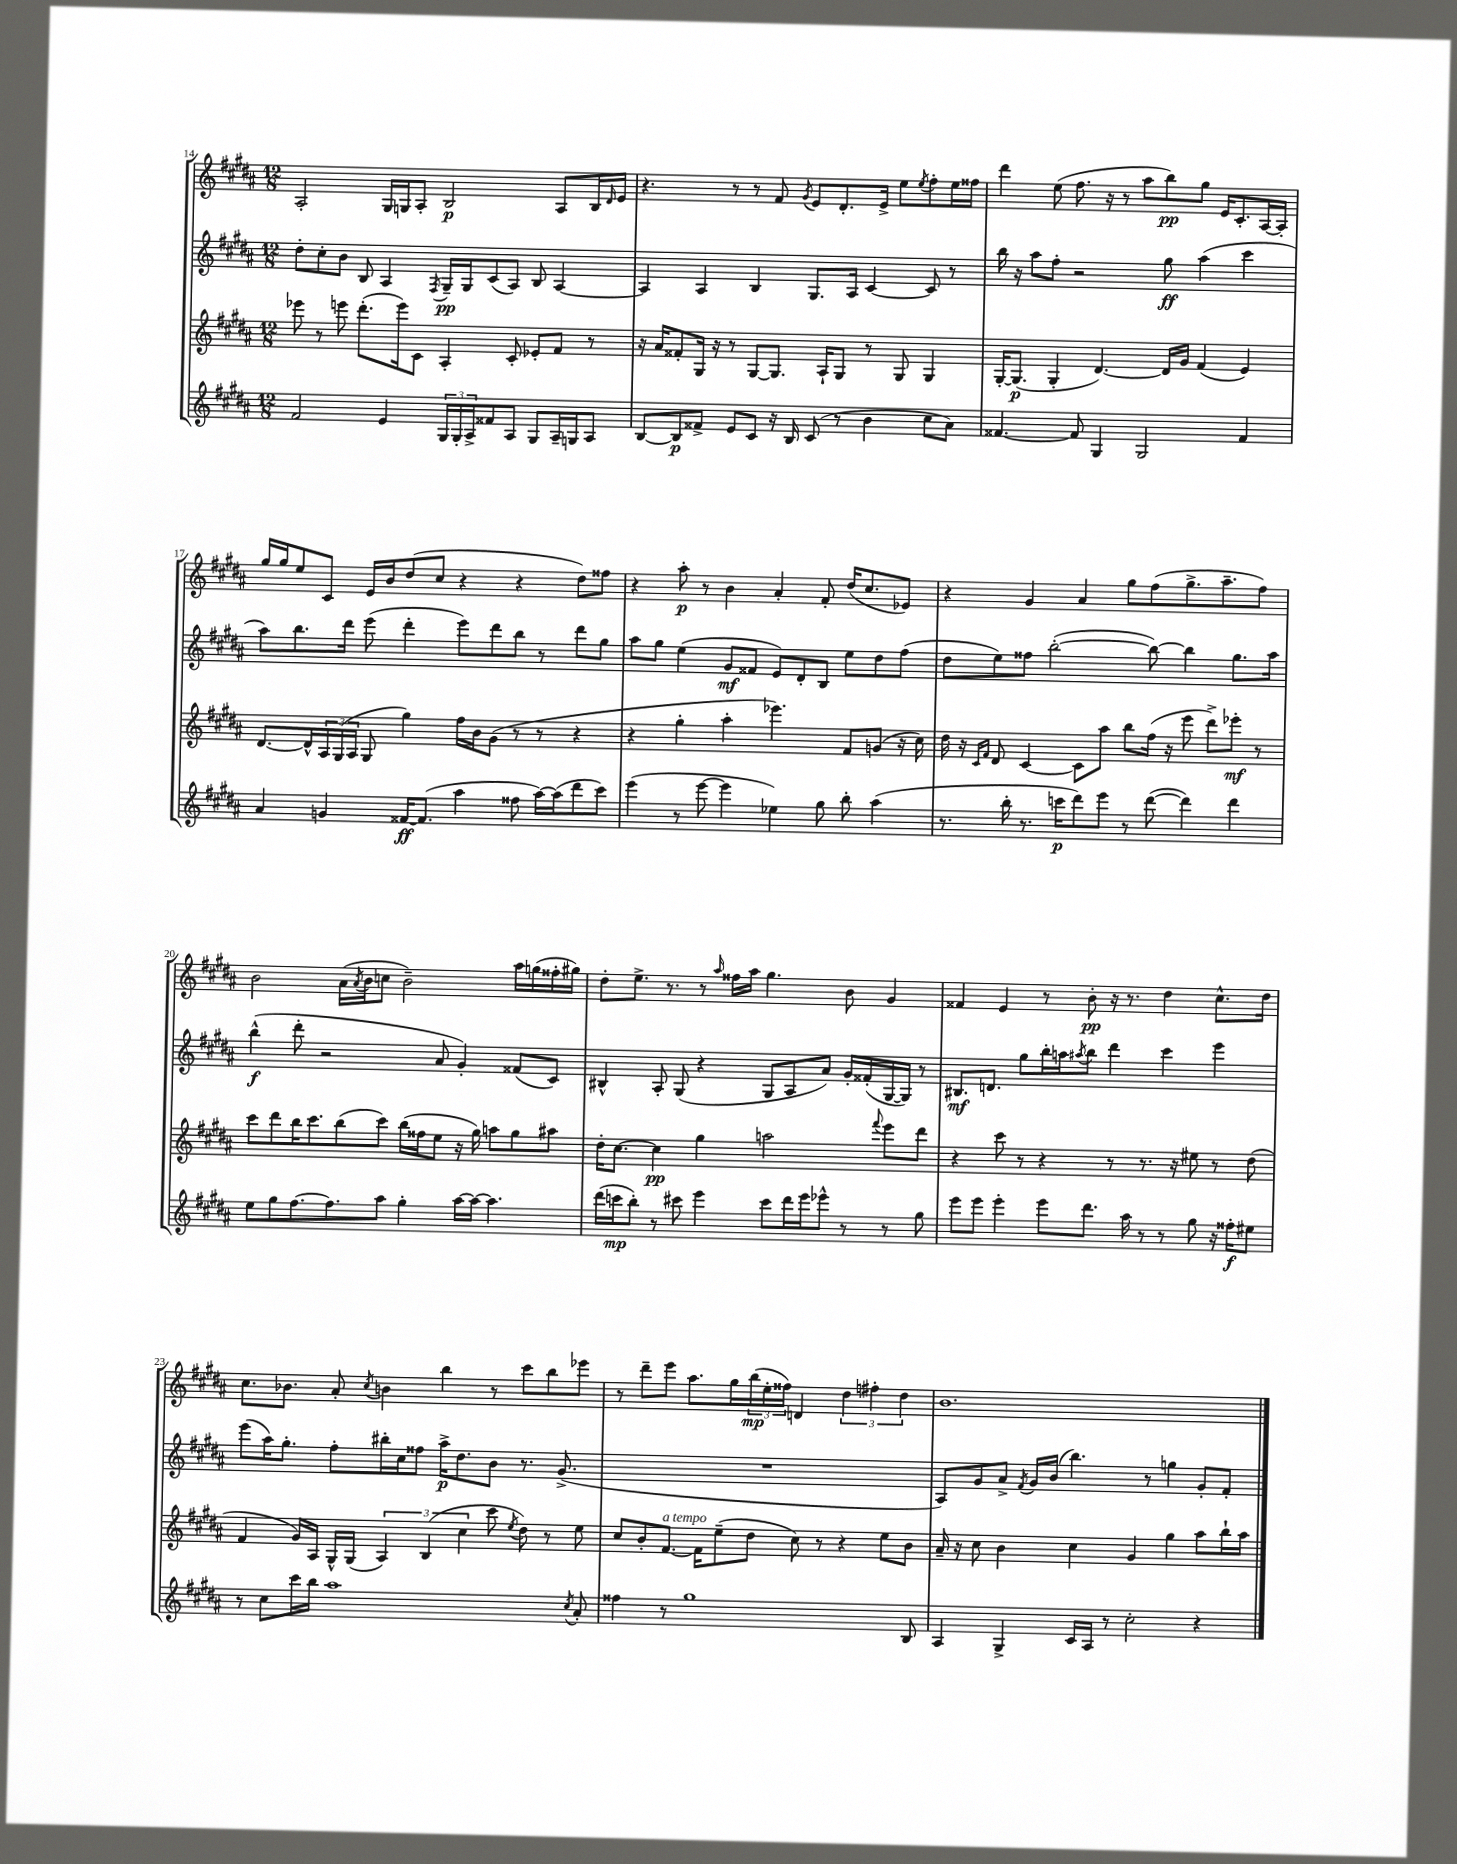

**kern	**kern	**kern	**kern
*staff4	*staff3	*staff2	*staff1
*clefG2	*clefG2	*clefG2	*clefG2
*k[f#c#g#d#a#]	*k[f#c#g#d#a#]	*k[f#c#g#d#a#]	*k[f#c#g#d#a#]
*M12/8	*M12/8	*M12/8	*M12/8
2f#/	8eee-\	8dd#'\L	2A#'/
.	8r	8cc#'\	.
.	8eee\	8b\J	.
.	(8.ddd#'\L	8B/	.
4e/	.	4A#/	16G#/LL
.	16eee\k)	.	16G/J
.	8c#\J	.	8A#'/J
.	.	8qF#/	.
24G#/LL	4A#'/	16G#~/LL	2B/
24G#'/	.	.	.
.	.	16G#/J	.
24A#^/J	.	.	.
8f##/	.	(8c#/	.
8A#/J	8c#'/	8A#/J)	.
8G#/L	8e-'/L	8B/	.
16A#~/L	8f#/J	[4A#/	8A#/L
16G/J	.	.	.
8A#/J	8r	.	16B/L
.	.	.	16qqd#/
.	.	.	16e/JJ
=	=	=	=
[8B/L	16r	4A#/]	4.r
.	16a#/LK	.	.
8B/]	8f##'/	.	.
8f##^/J	16G#/Jk	4A#/	.
.	16r	.	.
8e/L	8r	.	8r
8c#/J	[8G#/L	4B/	8r
16r	8.G#/]J	.	8f#/
16B/	.	.	.
.	.	.	8qg#/
(8c#/	.	8.G#/L	8e/L
.	16A#`/LK	.	.
8r	8G#/J	.	8.d#'/
.	.	16A#/Jk	.
4b\	8r	[4c#/	.
.	.	.	16e^/Jk
.	8G#/	.	8ee\L
.	.	.	8qee/
8cc#\L	4G#/	8c#/]	8ff#'\
8a#\J)	.	8r	16ee\L
.	.	.	16ff##\JJ
=	=	=	=
[4.f##/	[16G#'/LK	16bb\	4ddd#\
.	(8.G#/]J	16r	.
.	.	8aa#\L	.
.	4G#'/	8ff#'\J	(8ee\
8f##/]	.	2r	8.ff#\
4G#/	[4.d#/)	.	.
.	.	.	16r
.	.	.	8r
2G#/	.	.	8aa#\L
.	16d#/]LL	8gg#\	8bb\)
.	16g#/JJ	.	.
.	(4f#/	(4aa#\	8gg#\J
.	.	.	16e/LK
.	.	.	8.c#'/
4f##/	4e/)	4ccc#\	.
.	.	.	[16A#/L
.	.	.	16A#'/]JJ
=	=	=	=
4a#/	[8.d#/L	8aa#\L)	16gg#/LL
.	.	.	16gg#/J
.	.	8.bb\	8ee/
.	16d#^^/]L	.	.
4g/	24A#/	.	8c#/J
.	(24G#/	.	.
.	.	16ddd#\Jk	.
.	24A#/JJ	.	.
.	8G#/	(8eee\	16e/LL
.	.	.	16b/J
[16f##/LK	4gg#\)	4ddd#'\	(8dd#/
(8.f##/]J	.	.	.
.	.	.	8cc#/J
4aa#\	16ff#\LL	8eee\L)	4r
.	16b\J	.	.
.	(8g#\J	8ddd#\	.
8ff##\	8r	8bb\J	4r
[16aa#\LL)	8r	8r	.
(16aa#\]J	.	.	.
8ddd#\	4r	8ddd#\L	8dd#\L)
8ccc#\J)	.	8gg#\J	8ff##\J
=	=	=	=
(4eee\	4r	8aa#\L	4r
.	.	8gg#\J	.
8r	4gg#'\	(4ee\	8aa#'\
[8eee\	.	.	8r
4eee\]	4aa#'\	8g#/L	4b\
.	.	8f##/J	.
4ee-\)	4.eee-\)	8e/L)	4a#'/
.	.	8d#'/	.
8gg#\	.	8B/J	8f#'/
8bb'\	8f#/L	8ee\L	(16dd#/LK
.	.	.	8.cc#/
(4aa#\	(8g/J	8dd#\	.
.	16r	(8ff#\J	8e-/J)
.	16cc#\)	.	.
=	=	=	=
8.r	16dd#\	8dd#\L	4r
.	16r	.	.
.	16qqc#/LL	.	.
.	16qqf#/JJ	.	.
.	8d#/	8ee\)	.
16bb'\	.	.	.
8.r	[4c#/	8ff##\J	4g#/
.	.	([2bb'\	.
16ccc\LK	.	.	.
8ddd#\)	8c#\]L	.	4a#/
8eee\J	8aa#\J	.	.
8r	8bb\L	.	8gg#\L
([8ddd#\	(16ff#\Jk	8bb\_)	(8ff#\
.	16r	.	.
4ddd#\])	8eee\	4bb\]	8.gg#^\
.	8ddd#^\L)	.	.
.	.	.	8.aa#~\
4ddd#\	8eee-'\J	8.gg#\L	.
.	8r	.	8ff#\J)
.	.	16aa#\Jk	.
=	=	=	=
8ee\L	8ccc#\L	(4bb^^\	2b\
8gg#\	8ddd#\	.	.
[8.ff#\	16bb\K	8ddd#'\	.
.	8.ccc#\	.	.
.	.	2r	.
8.ff#\]	.	.	.
.	(8bb\	.	(16a#\LL
.	.	.	8qa#/
.	.	.	16b\J
8aa#\J	8ccc#\J)	.	8cc\J
4gg#'\	(16bb\LL	.	2b~\)
.	16ff##\J	.	.
.	8ee\J	8a#/	.
[16aa#\LL	16r	4g#'/)	.
16aa#\_JJ	16gg#\)	.	.
4.aa#\]	8aa\L	.	.
.	8gg#\	(8f##/L	16aa#\LL
.	.	.	(16gg\
.	8aa#\J	8c#/J)	16ff##'\
.	.	.	16gg#\JJ)
=	=	=	=
(16ddd#\LL	16dd#'\LK	4B#^^/	8dd#'\L
16ccc\J	[8.cc#\J	.	.
8bb'\J)	.	.	8.ee^\J
8r	4cc#\]	8A#'/	.
.	.	.	8.r
8ccc#\	.	(8G#/	.
4eee\	4gg#\	4r	8r
.	.	.	16qqaa#/
.	.	.	16ff##\LL
.	.	.	16aa#\JJ
8ccc#\L	2aa\	8G#/L	4.gg#\
16ddd#\L	.	8A#/	.
16eee\J	.	.	.
8eee-^^\J	.	8a#/J)	.
8r	.	16g#'/LL	8b\
.	.	(16f##'/	.
.	8qqfff#/	.	.
8r	8eee\L	[16G#/	4g#/
.	.	16G#/]JJ)	.
8gg#\	8ddd#\J	8r	.
=	=	=	=
8eee\L	4r	8.B#/L	4f##/
8eee\J	.	.	.
.	.	8.d/J	.
4eee'\	8ccc#\	.	4e/
.	8r	8gg#\L	.
8eee\L	4r	16bb'\L	8r
.	.	16aa\J	.
.	.	8qaa#/	.
8.ddd#\J	.	8bb\J	8b'\
.	8r	4ddd#\	16r
16aa#\	.	.	8.r
8r	8.r	.	.
8r	.	4ccc#\	4dd#\
.	16r	.	.
8gg#\	8ee#\	.	.
16r	8r	4eee\	8.cc#^^\L
16ff##'\LK	.	.	.
8ee#\J	(8dd#\	.	.
.	.	.	16dd#\Jk
=	=	=	=
8r	4f#/	(8eee\L	8.cc#\L
8cc#\L	.	16aa#\K)	.
.	.	8.gg#'\J	8.b-\J
16ccc#\L	16g#/LL)	.	.
16bb\JJ	16A#/JJ	.	.
1aa#	16G#^^/LL	8ff#'\L	8a#'/
.	(16G#/JJ	.	.
.	.	.	8qcc#/
.	6A#/)	16bb#'\L	4b\
.	.	16cc#\J	.
.	.	8ff##\J	.
.	(6B/	.	.
.	.	16aa#^\LK	4bb\
.	.	8.dd#\	.
.	6cc#\	.	.
.	8ccc#\	8b\J	8r
.	8qee/	.	.
.	8dd#\)	8.r	8ccc#\L
.	8r	.	8bb\
.	.	(8.g#^/	.
8qcc#/	.	.	.
8a#'/	8ee\	.	8eee-\J
=	=	=	=
4ff##\	8cc#/L	1.r	8r
.	8b'/	.	8ddd#~\L
8r	[8.f#/J	.	8eee\J
1gg#	.	.	8.aa#\L
.	16f#\]LK	.	.
.	(8ee~\	.	.
.	.	.	16gg#\L
.	8dd#\J	.	(24bb\
.	.	.	24ee'\
.	.	.	24ff##\JJ)
.	8cc#\)	.	4d/
.	8r	.	.
.	4r	.	6dd#\
.	.	.	6ff#'\
.	8ee\L	.	.
.	.	.	6dd#\
8B/	8b\J	.	.
=	=	=	=
4A#/	16a#~/	8A#/L)	1.b
.	16r	.	.
.	8cc#\	8g#/	.
4G#^/	4b\	8a#^/J	.
.	.	8qf#/	.
.	.	16g#/LL	.
.	.	(16b/JJ	.
16c#/LL	4cc#\	4.bb\)	.
16A#/JJ	.	.	.
8r	.	.	.
2cc#'\	4g#/	.	.
.	.	8r	.
.	4gg#\	4gg\	.
4r	8aa#\L	8g#'/L	.
.	16bb`\L	8f#'/J	.
.	16aa#\JJ	.	.
==	==	==	==
*-	*-	*-	*-
